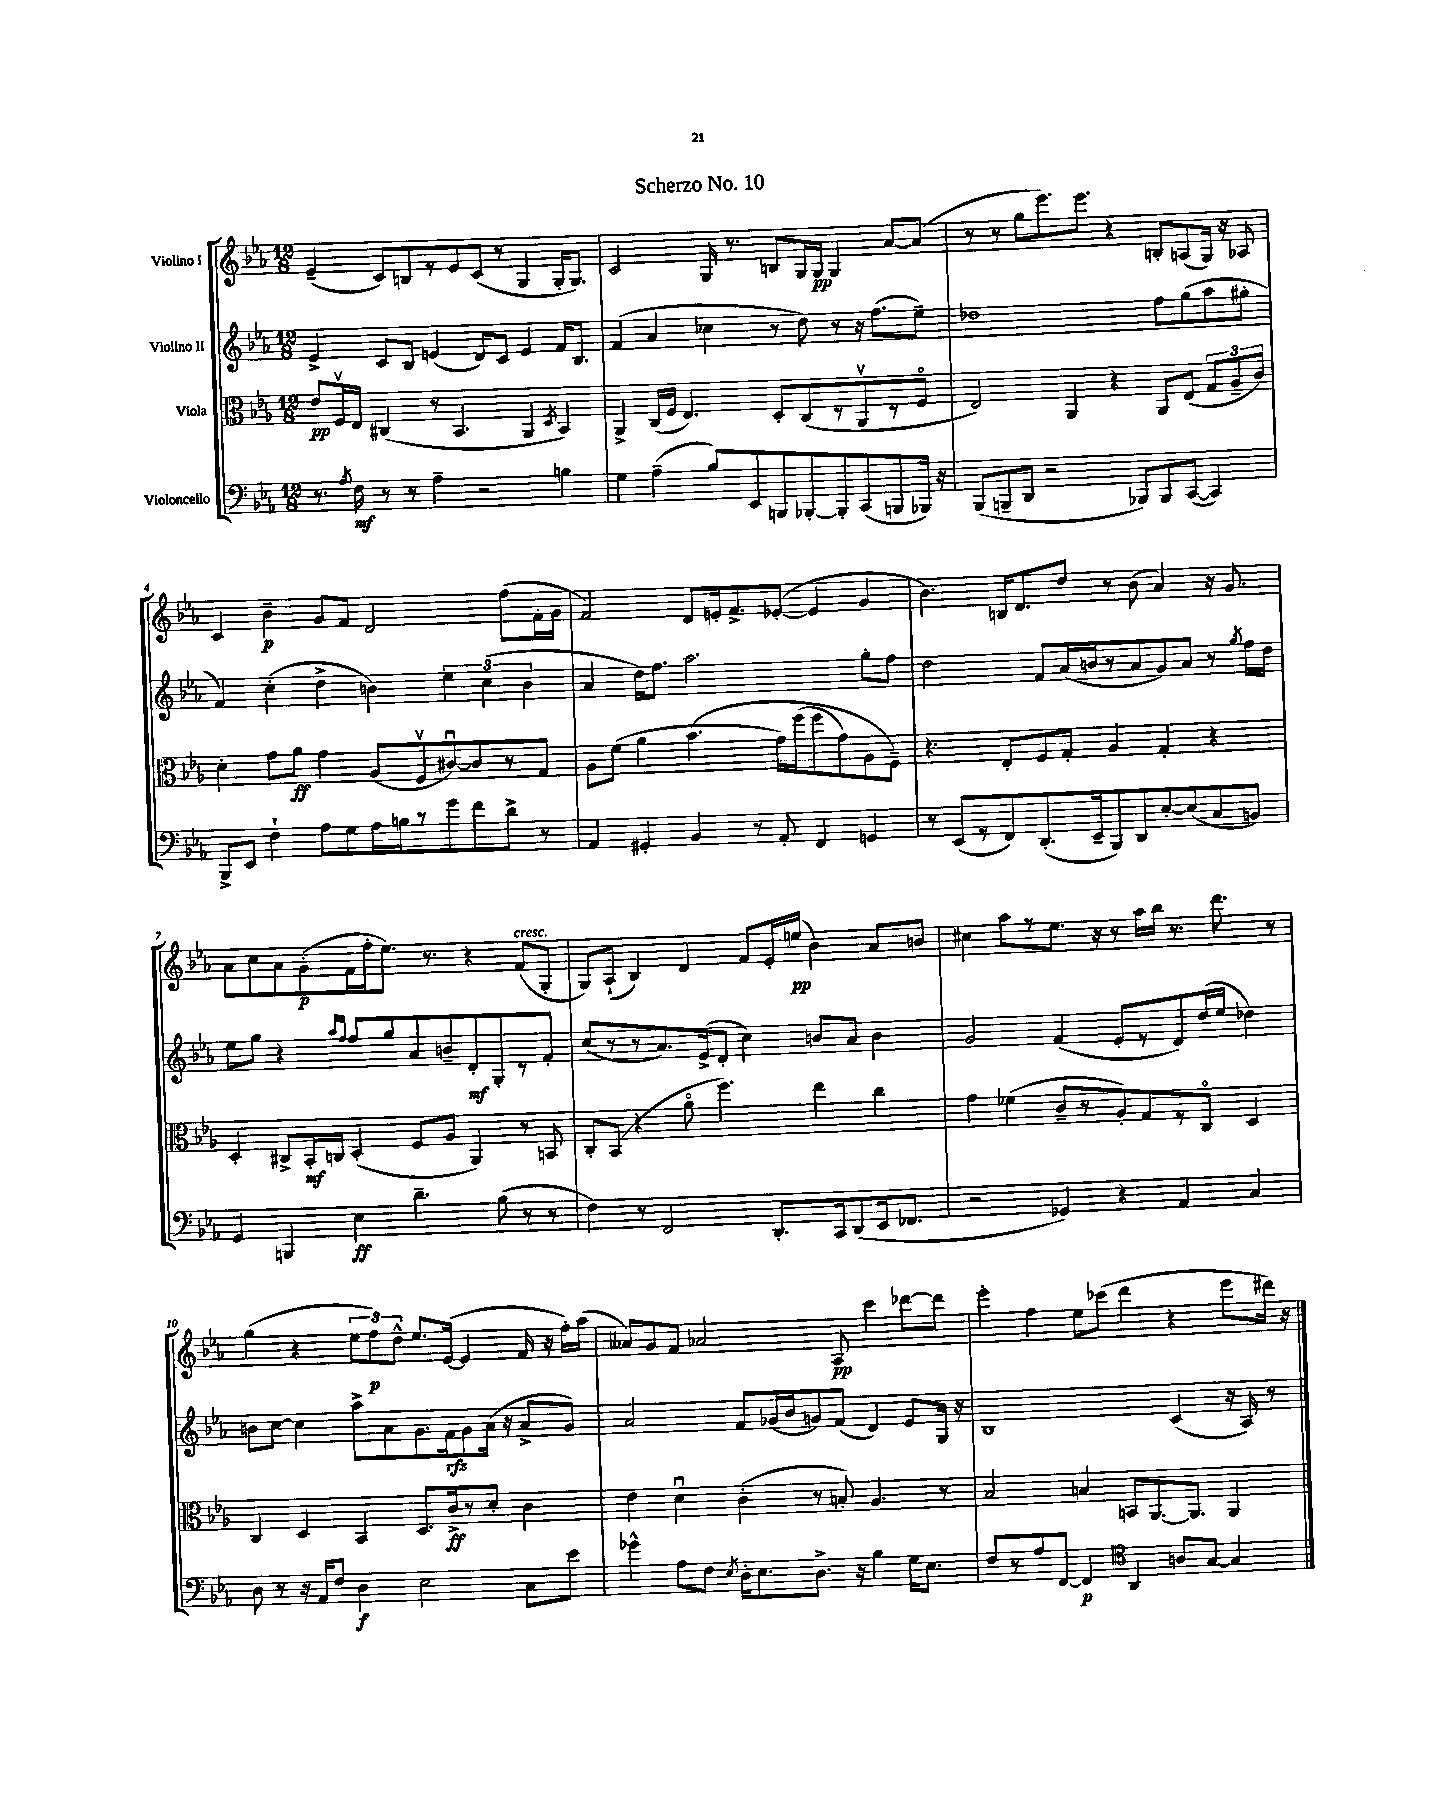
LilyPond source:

\header { title = "Scherzo No. 10" }
<<
\new StaffGroup <<
\new Staff = "s0" \with { instrumentName = "Violino I" } {
    \clef treble \key ees \major \numericTimeSignature \time 12/8
    \autoBeamOff ees'4--( c'8[) b8 r8 ees'8 c'8]( r8 g4 g16[-. g8.]) |
    c'2 g16 r8. b8[ g16 g16]\pp g4 aes'8[~ aes'8]( |
    r8 r8 g''8[ ees'''8.) ees'''8.] r4 b8[-. a8( g16]) r16 aes8 |
    c'4 bes'4--\p g'8[ f'8] d'2 f''8[( f'16-. g'16] |
    f'2) d'8[ e'16-. f'8.-> ees'8]~-.( ees'4 g'4 |
    bes'4.) b16[ d'8. d''8] r8 bes'8( aes'4) r16 g'8. |
    aes'8[ c''8 aes'8 g'8-.\p( f'16 f''16-. ees''8.]) r8. r4 f'8[^\markup { \italic "cresc." }( g8]-. |
    g8[) aes8]-!( bes4) d'4 f'8[ ees'16-. e''16]\pp( bes'4) aes'8[ b'8] |
    cis''4 aes''8[ r8 ees''8.] r16 r8 aes''16[ bes''16] r8. d'''8. r8 |
    g''4( r4 \tuplet 3/2 { ees''8[ f''8\p) d''8]-^ } ees''8.[ ees'16]~( ees'4 f'16 r16 f''16[-.) aes''16]( |
    aeses'8[) g'8 f'8] aes'2 aes8\pp c'''4 des'''8[~ des'''8] |
    ees'''4-. f''4 ees''8[ ces'''8]( d'''4 r4 ees'''8[ dis'''16]) r16 \bar "|." |
}
\new Staff = "s1" \with { instrumentName = "Violino II" } {
    \clef treble \key ees \major \numericTimeSignature \time 12/8
    \autoBeamOff ees'4-> c'8[ bes8] e'4( d'8[) c'8] e'4 f'16[ bes8.] |
    f'4( aes'4 ces''4 r8 d''8) r8 r16 f''8.[( ees''8]--) |
    des''1 f''8[ g''8( aes''8 gis''8]-. |
    f'4) c''4-.( d''4-> b'4) \tuplet 3/2 { ees''4 c''4( b'4 } |
    aes'4 d''16[) f''8.] aes''2. g''8[-. f''8] |
    d''2 f'8[ aes'16( b'16 r8 aes'8 g'8) aes'8] r8 \acciaccatura { g''8 } f''16[ d''16] |
    ees''8[ g''8] r4 \grace { aes''16[ f''16] } f''8[ g''8 aes'8 b'8-- d'8-.\mf g8-. r8 f'8]-. |
    c''8[( r8 r8 aes'8.) ees'16->( d'8]-. c''4) b'8[ aes'8] b'4 |
    g'2 f'4( ees'8[-. r8 d'8) d''16( ees''16] des''4) |
    b'8[ c''8]~ c''4 aes''8[-> aes'8 g'8. f'16\rfz g'8 aes'16]( r16 aes'8[-> g'8]) |
    aes'2 f'8[ ges'16( bes'16 g'8) f'8]( d'4) ees'8[ g16] r16 |
    bes1 c'4( r16 aes16) r8 \bar "|." |
}
\new Staff = "s2" \with { instrumentName = "Viola" } {
    \clef alto \key ees \major \numericTimeSignature \time 12/8
    \autoBeamOff ees'8[\pp f16\upbow ees16] cis4( r8 bes,4. aes,4 \acciaccatura { d8 } bes,4) |
    aes,4-> c16[( f16] ees4.) d8[-. c8( r8 aes,8\upbow r8 f8]\flageolet |
    ees2) aes,4 r4 aes,8[ ees8]( \tuplet 3/2 { g8[ aes8-- c'8]) } |
    d'4-. g'8[ aes'8]\ff g'4 aes8[( f8\upbow cis'8~\downbow) cis'8 r8 g8] |
    aes8[ f'8]( aes'4 bes'4.\( g'16[) f''16( f''8 g'8) aes8 f8]--\) |
    r4. ees8[-. f8 g8]-. aes4 g4-. r4 |
    d4-. cis8[-> bes,16-.\mf c16] d4-.( f8[ aes8] aes,4) r8 b,8 |
    c8[-. bes,8]( r4 aes'8\flageolet f''4.) ees''4 c''4 |
    g'4 fes'4( c'8[-- r8 aes8-.) g8 r8 c8]\flageolet d4 |
    c4 d4 bes,4 d8.[ c'16->\ff r8 d'8]-. c'4 |
    ees'4 d'4\downbow c'4-.( r8 b8-.) aes4. r8 |
    bes2 b4 b,8[ aes,8.~ aes,8.] aes,4 \bar "|." |
}
\new Staff = "s3" \with { instrumentName = "Violoncello" } {
    \clef bass \key ees \major \numericTimeSignature \time 12/8
    \autoBeamOff r8. \acciaccatura { aes8 } f16\mf r8 r8 aes4-- r2 b4 |
    g4 aes4--( bes8[) ees,8 b,,8 bes,,8~-. bes,,8-. c,8( b,,8 bes,,16]) r16 |
    bes,,8[( b,,8-- d,8] r2 bes,,8[) bes,,8 c,8]~( c,4) |
    bes,,8[-> ees,8] f4-! aes8[ g8 aes16 b16 r8 g'8 f'8 d'8]-> r8 |
    aes,4 gis,4-. bes,4 r8 aes,8-. f,4 g,4 |
    r8 ees,8[( r8 f,8) d,8.-.( ees,16-- bes,,8) d,8 ees8~-. ees8( c8 b,8]) |
    g,4 b,,4 ees4\ff d'4.-- bes8( r8 r8 |
    f4) r8 f,2 d,8.[-. c,16 d,8( ees,16 fes,8.] |
    r2 ges,4) r4 aes,4 c4 |
    d8 r8 r16 aes,16[ f8] d4\f ees2 c8[ ees'8] |
    ges'4-^ aes8[ f8] \acciaccatura { ees8 } d16[-. ees8. d8.]-> r16 bes4 g16[ ees8.] |
    f8[ r8 aes8 f,8]~ f,4\p \clef tenor aes,4 a8[ g8]~ g4 \bar "|." |
}
>>
>>
